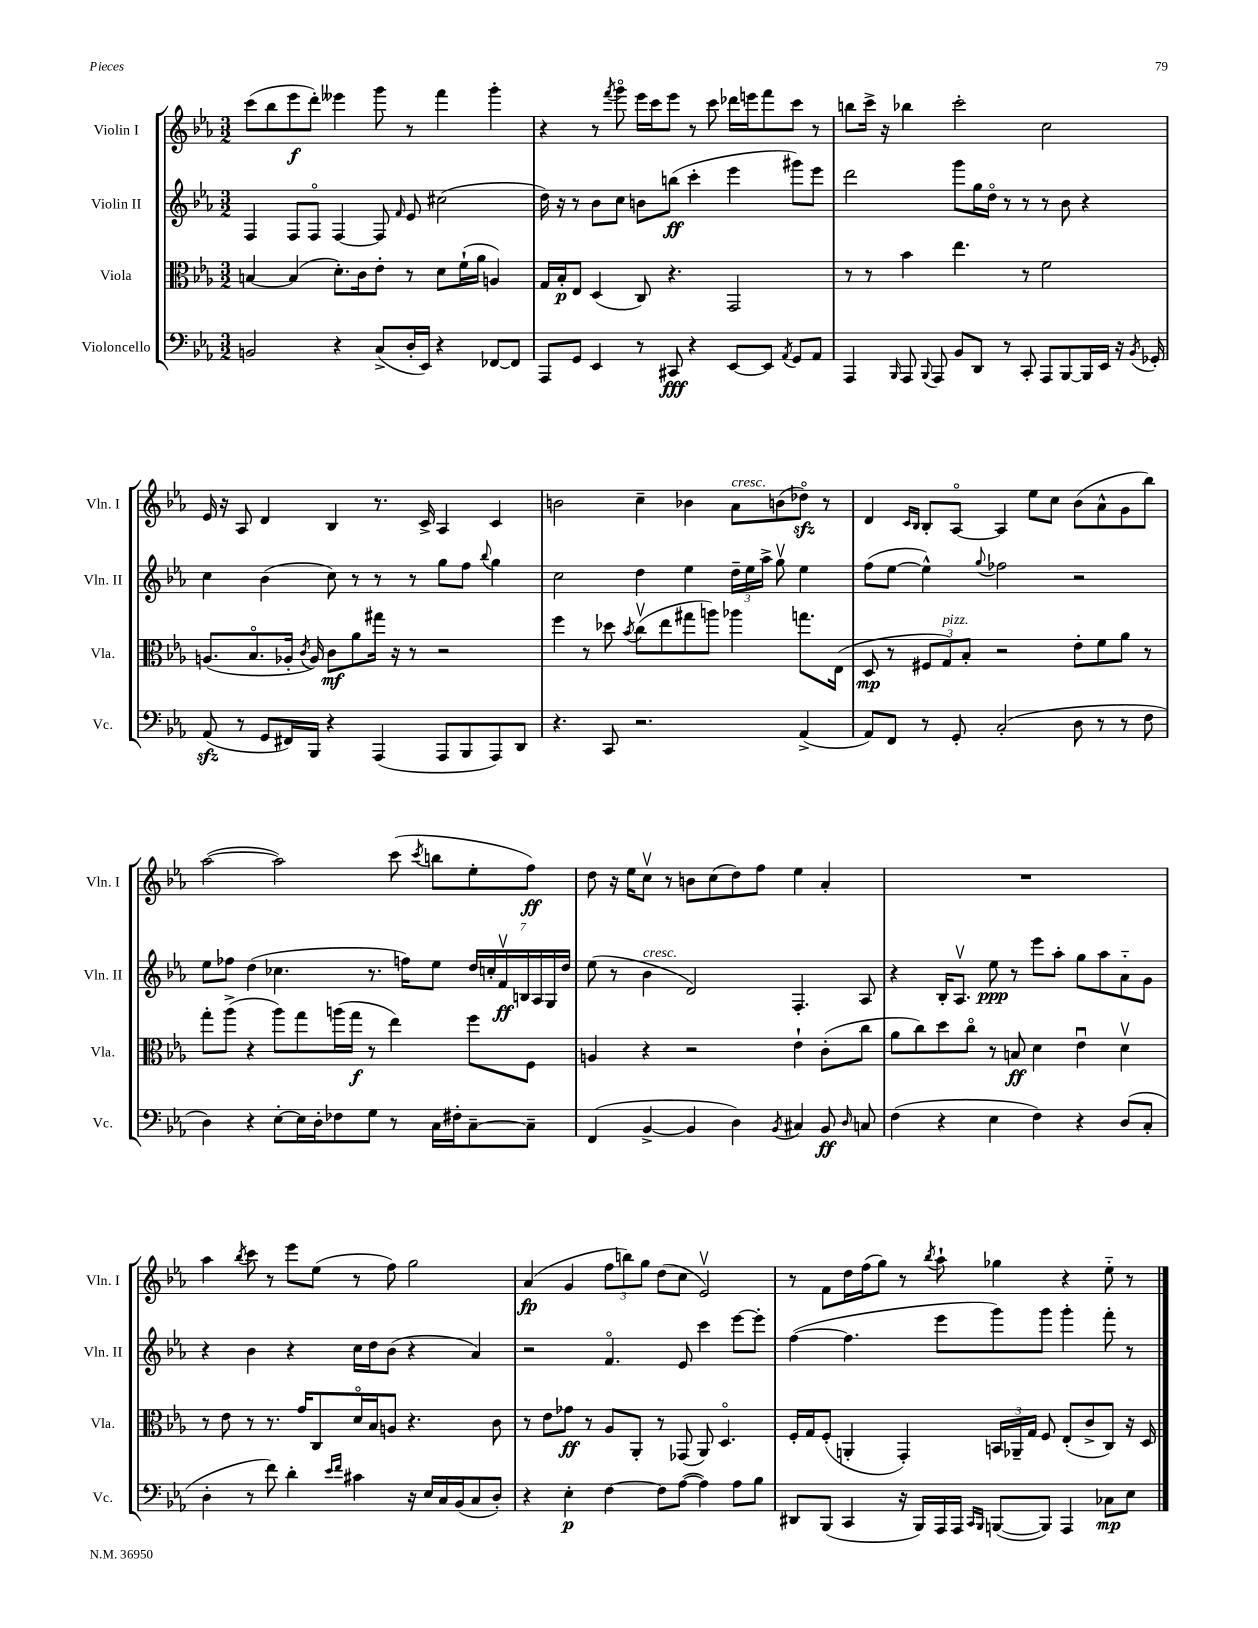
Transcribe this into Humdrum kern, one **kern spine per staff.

**kern	**kern	**kern	**kern
*staff4	*staff3	*staff2	*staff1
*clefF4	*clefC3	*clefG2	*clefG2
*k[b-e-a-]	*k[b-e-a-]	*k[b-e-a-]	*k[b-e-a-]
*M3/2	*M3/2	*M3/2	*M3/2
2BB/	[4B/	4F/	(8ccc\L
.	.	.	8bb-\
.	(4B/]	8F/L	8eee-\
.	.	8Fo/J	8ddd'\J)
4r	8.d'\L)	[4F/	4eee--\
.	16c\k	.	.
(8C^/L	8e-'\J	8F/]	8ggg\
.	.	16qqf/	.
16D'/L	8r	8e-/	8r
16EE-/JJ)	.	.	.
4r	8d\L	(2cc#\	4fff\
.	(16f`\L	.	.
.	16a-\JJ	.	.
[8FF-/L	4A/)	.	4ggg'\
8FF-/]J	.	.	.
=	=	=	=
8AAA-/L	16G/LL	16dd\)	4r
.	16B-'/J	16r	.
8GG/J	8E-/J	8r	.
4EE-/	(4D/	8b-\L	8r
.	.	.	8qfff/
.	.	8cc\J	8gggo\
8r	8C/)	8b\L	16eee-\LL
.	.	.	16ccc\J
8CC#/	4.r	(8bb\J	8eee-\J
4r	.	4ccc'\	8r
.	.	.	8ccc\
[8EE-/L	2GG/	4eee-\	16ddd-\LL
.	.	.	16eee\J
8EE-/]J	.	.	8fff\
8qAA-/	.	.	.
8GG/L	.	8ggg#\L)	8ccc\J
8AA-/J	.	8eee-\J	8r
=	=	=	=
4AAA-/	8r	2ddd\	8bb\L
.	8r	.	16ccc^\Jk
.	.	.	16r
16qqBBB-/	.	.	.
8AAA-/	4b-\	.	4bb-\
8qqBBB-/	.	.	.
8AAA-/	.	.	.
8BB-/L	4.ee-\	8ggg\L	2ccc'\
8DD/J	.	16gg\L	.
.	.	16ddo\JJ	.
8r	.	8r	.
8CC'/	8r	8r	.
8AAA-/L	2f\	8r	2cc\
[8BBB-/	.	8b-\	.
16BBB-/]L	.	4r	.
16EE-/JJ	.	.	.
16r	.	.	.
8qBB-/	.	.	.
16GG-'/	.	.	.
=	=	=	=
(8AA-/	(8.A/L	4cc\	16e-/
.	.	.	16r
8r	.	.	8A-/
.	8.B-o/	.	.
8GG/L	.	(4b-\	4d/
16FF#/L)	16A-'/Jk	.	.
.	8qc/	.	.
16BBB-/JJ	16A-/)	.	.
4r	8c\L	8cc\)	4B-/
.	8a-\	8r	.
(4AAA-/	16gg#\Jk	8r	8.r
.	16r	.	.
.	8r	8r	.
.	.	.	16c^/
8AAA-/L	2r	8gg\L	4A-/
8BBB-/	.	8ff\J	.
.	.	8qqbb-/	.
8AAA-/)	.	4gg\	4c/
8DD/J	.	.	.
=	=	=	=
4.r	4ff\	2cc\	2b\
.	8r	.	.
8CC/	8dd-\	.	.
.	8qb-/	.	.
2.r	(8ccv\L	4dd\	4cc~\
.	8ee-\	.	.
.	8gg#\	4ee-\	4b-\
.	8aa\J)	.	.
.	4aa-\	24dd~\LL	8a-\L
.	.	24ee-\	.
.	.	24aa-^\JJ	.
.	.	8ggv\	(8b\
(4AA-^/	8.gg\L	4ee-\	8dd-o\J)
.	.	.	8r
.	(16E-\Jk	.	.
=	=	=	=
8AA-/L)	8D/	(8ff\L	4d/
8FF/J	8r	[8ee-\J	.
.	.	.	16qqc/LL
.	.	.	16qqB-/JJ
8r	12F#/L	4ee-^^\])	8B-'/L
.	12G/)	.	.
8GG'/	.	.	[8A-o/J
.	12B-'/J	.	.
.	.	8qqgg/	.
(2C'/	2r	2ff-\	4A-/]
.	.	.	8ee-\L
.	.	.	8cc\J
8D\	8e-'\L	2r	(8b-\L
8r	8f\	.	8a-^^\
8r	8a-\J	.	8g\
8F\	8r	.	8bb-\J)
=	=	=	=
4D\)	8gg'\L	8ee-\L	([2aa-\
.	(8aa-^\J	8ff-\J	.
4r	4r	(4dd\	.
[8E-'\L	8aa-\L)	4.cc-\	2aa-\])
16E-\]L	8gg\	.	.
16D'\J	.	.	.
8F-\	(16aa\L	.	.
.	16gg\JJ	.	.
8G\J	8r	8.r	.
8r	4ee-\)	.	(8ccc\
.	.	16ff\LK)	.
.	.	.	8qccc/
16C\LL	.	8ee-\J	8bb\L
16F#'\J	.	.	.
[8C~\	8ff\L	28dd/LL	8ee-'\
.	.	28cc'/	.
.	.	28fv/	.
.	.	28B/	.
8C~\]J	8F\J	.	8ff\J)
.	.	28A-/	.
.	.	28G/	.
.	.	28dd/JJ	.
=	=	=	=
(4FF/	4A/	(8ee-\	8dd\
.	.	8r	16r
.	.	.	16ee-\LK
[4BB-^/	4r	4b-\	8ccv\J
.	.	.	8r
4BB-/]	2r	2d/)	8b\L
.	.	.	(8cc\
4D\)	.	.	8dd\)
.	.	.	8ff\J
8qBB-/	.	.	.
4C#/	4e-`\	4.F'/	4ee-\
8BB-/	(8c'\L	.	4a-'/
16qqD/	.	.	.
8C/	8cc\J	8A-/	.
=	=	=	=
(4F\	8a-\L	4r	1.r
.	8cc\)	.	.
4r	8dd\	16B-'/LK	.
.	.	8.A-v/J	.
.	8cco\J	.	.
4E-\	8r	8ee-\	.
.	8B/	8r	.
4F\)	4d\	8eee-\L	.
.	.	8aa-'\J	.
4r	4e-u\	8gg\L	.
.	.	8aa-\	.
(8D/L	4dv\	8a-'~\	.
8C'/J	.	8g\J	.
=	=	=	=
4D'\	8r	4r	4aa-\
.	8e-\	.	.
.	.	.	8qbb-/
8r	8r	4b-\	8ccc\
8f\)	8.r	.	8r
4d'\	.	4r	8eee-\L
.	16g/LK	.	.
.	8C/	.	(8ee-\J
16qqe-/LL	.	.	.
16qqf/JJ	.	.	.
4c#\	16do/L	16cc\LL	8r
.	16B-/J	16dd\J	.
.	8A/J	(8b-\J	8ff\)
16r	4.r	4r	2gg\
16E-/LL	.	.	.
16C/	.	.	.
(16BB-/J	.	.	.
8C/	.	4a-/)	.
8D'/J)	8c\	.	.
=	=	=	=
4r	8r	2r	(4a-/
.	8e-\L	.	.
4E-'\	8g-\J	.	4g/
.	8r	.	.
[4F\	8A-/L	4.fo/	12ff\L
.	.	.	12bb\)
.	8AA-'/J	.	.
.	.	.	12gg\J
8F\]L	8r	.	(8dd\L
([8A-\J	(8GG-/	8e-/	8cc\J
4A-\])	8AA-/)	4ccc\	2e-v/)
.	4.Do/	.	.
8A-\L	.	[8eee-\L	.
8B-\J	.	8eee-'\]J	.
=	=	=	=
8DD#/L	16F'/LL	([4ff\	8r
.	16G/J	.	.
(8BBB-/J	(8F'/J	.	8f\L
4CC/	4AA'/	4.ff\]	16dd\L
.	.	.	(16ff\J
.	.	.	8gg\J)
16r	4GG'/)	.	8r
16BBB-/LL)	.	.	.
.	.	.	8qbb-/
16AAA-/	.	8eee-\L	8aa-`\
16AAA-/JJ	.	.	.
16qqCC/LL	.	.	.
16qqBBB-/JJ	.	.	.
([8BBB/L	24BB/LL	8ggg\)	4gg-\
.	24AA-~/	.	.
.	24G/JJ	.	.
8BBB/]J)	8F/	8ggg\J	.
4AAA-/	(8E-'/L	4ggg'\	4r
.	8c^/	.	.
8C-\L	8C/J)	8fff'\	8ee-'~\
8E-\J	16r	8r	8r
.	16D/	.	.
==	==	==	==
*-	*-	*-	*-
